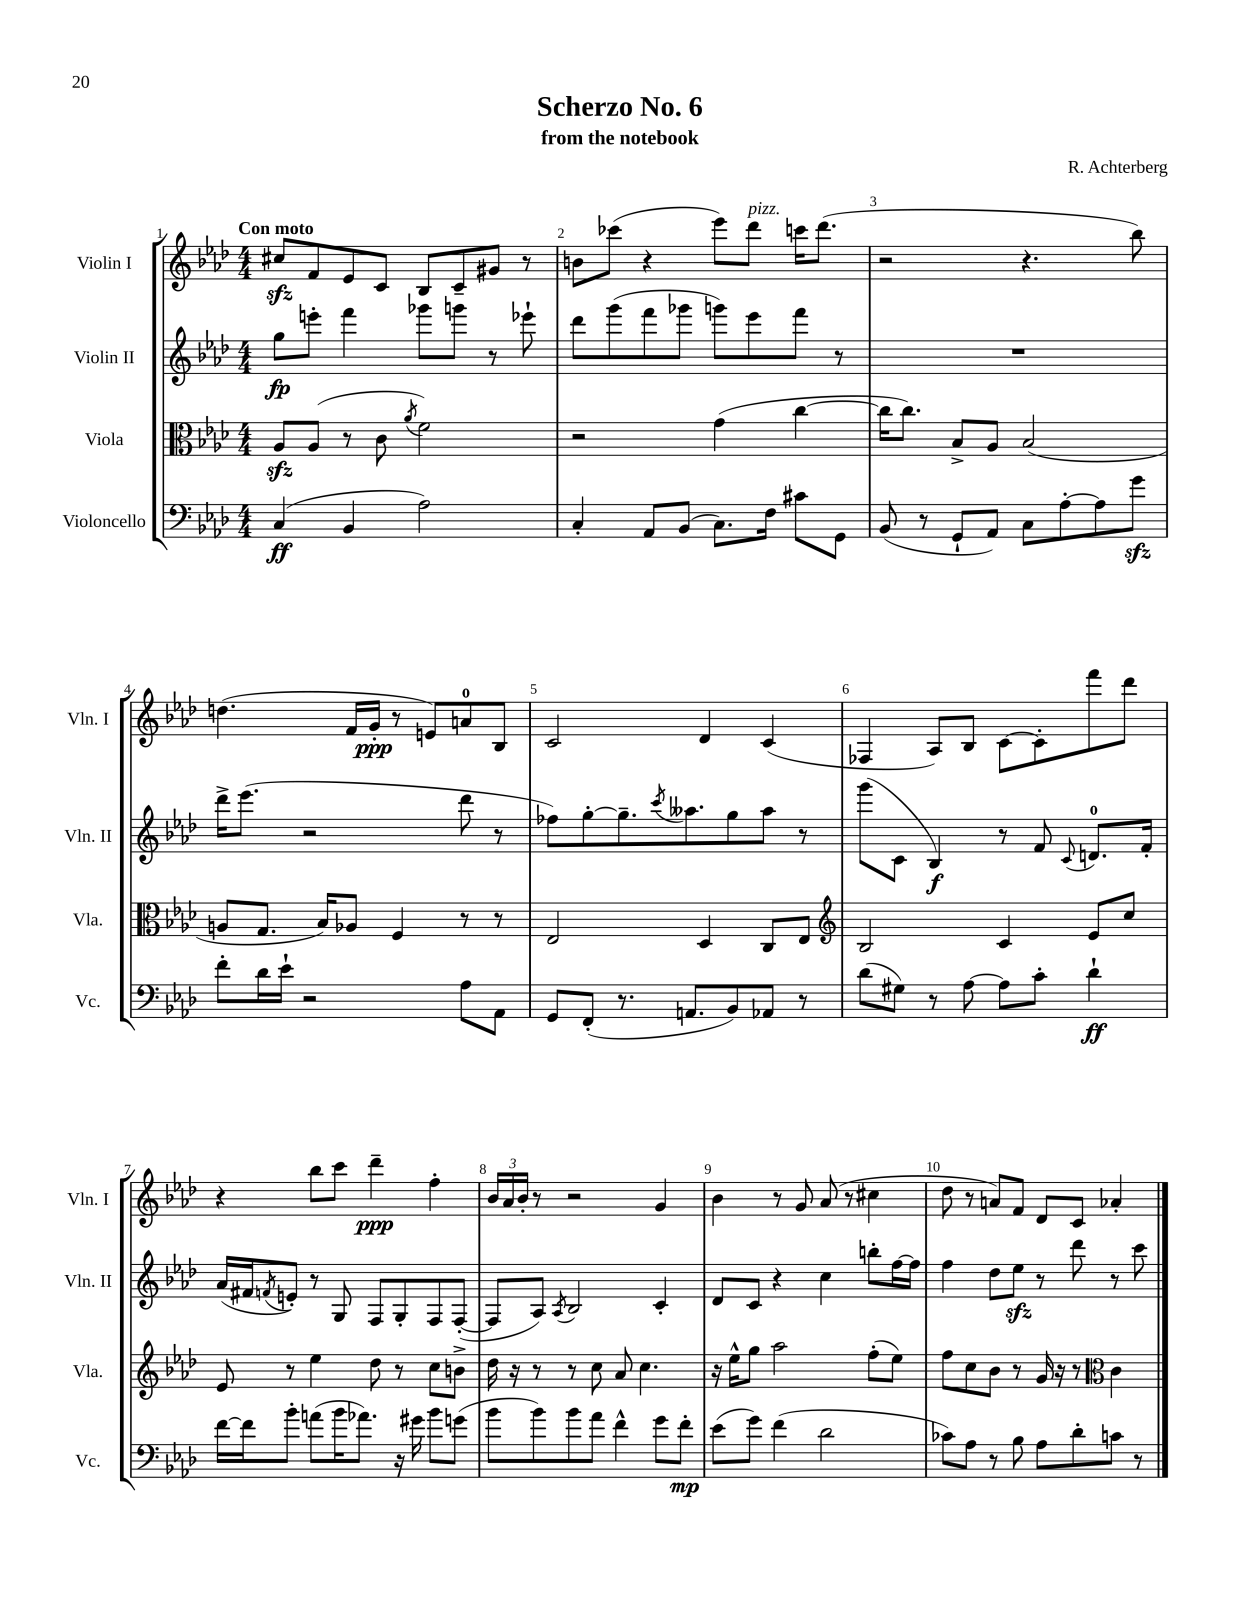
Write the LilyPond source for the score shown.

\header { title = "Scherzo No. 6" composer = "R. Achterberg" subtitle = "from the notebook" }
<<
\new StaffGroup <<
\new Staff = "s0" \with { instrumentName = "Violin I" shortInstrumentName = "Vln. I" } {
    \clef treble \key aes \major \numericTimeSignature \time 4/4 \tempo "Con moto"
    cis''8\sfz f'8 ees'8 c'8 bes8 c'8-- gis'8 r8 |
    b'8 ces'''8( r4 ees'''8) des'''8^\markup { \italic "pizz." } c'''16 des'''8.( |
    r2 r4. bes''8) |
    d''4.( f'16 g'16-.\ppp r8 e'8) a'8-0 bes8 |
    c'2 des'4 c'4( |
    fes4 aes8) bes8 c'8~ c'8-. f'''8 des'''8 |
    r4 bes''8 c'''8 des'''4--\ppp f''4-. |
    \tuplet 3/2 { bes'16 aes'16 bes'16-. } r8 r2 g'4 |
    bes'4 r8 g'8 aes'8( r8 cis''4 |
    des''8 r8 a'8) f'8 des'8 c'8 aes'4-. \bar "|." |
}
\new Staff = "s1" \with { instrumentName = "Violin II" shortInstrumentName = "Vln. II" } {
    \clef treble \key aes \major \numericTimeSignature \time 4/4
    g''8\fp e'''8-. f'''4 ges'''8 g'''8 r8 ees'''8-! |
    des'''8 g'''8( f'''8 ges'''8 g'''8) ees'''8 f'''8 r8 |
    R1 |
    des'''16-> ees'''8.( r2 des'''8 r8 |
    fes''8) g''8~-. g''8.-- \acciaccatura { c'''8 } aeses''8. g''8 aeses''8 r8 |
    g'''8( c'8 bes4\f) r8 f'8 \appoggiatura { c'8 } d'8.-0 f'16-. |
    aes'16( fis'16 \acciaccatura { f'8 } e'8-.) r8 g8 f8 g8-. f8 f8~-.( |
    f8 aes8) \acciaccatura { aes8 } bes2 c'4-. |
    des'8 c'8 r4 c''4 b''8-. f''16~ f''16 |
    f''4 des''8 ees''8\sfz r8 des'''8 r8 c'''8 \bar "|." |
}
\new Staff = "s2" \with { instrumentName = "Viola" shortInstrumentName = "Vla." } {
    \clef alto \key aes \major \numericTimeSignature \time 4/4
    aes8\sfz aes8( r8 c'8 \acciaccatura { aes'8 } f'2) |
    r2 g'4( c''4~ |
    c''16 c''8.) bes8-> aes8 bes2( |
    a8 g8. bes16) aes8 f4 r8 r8 |
    ees2 des4 c8 ees8 |
    \clef treble bes2 c'4 ees'8 c''8 |
    ees'8 r8 ees''4 des''8 r8 c''8 b'8-> |
    des''16 r16 r8 r8 c''8 aes'8 c''4. |
    r16 ees''16-^ g''8 aes''2 f''8-.( ees''8) |
    f''8 c''8 bes'8 r8 g'16 r16 r8 \clef alto c'4 \bar "|." |
}
\new Staff = "s3" \with { instrumentName = "Violoncello" shortInstrumentName = "Vc." } {
    \clef bass \key aes \major \numericTimeSignature \time 4/4
    c4\ff( bes,4 aes2) |
    c4-. aes,8 bes,8( c8.) f16 cis'8 g,8 |
    bes,8( r8 g,8-! aes,8) c8 aes8~-. aes8 g'8\sfz |
    f'8-. des'16 ees'16-! r2 aes8 aes,8 |
    g,8 f,8-.( r8. a,8. bes,8) aes,8 r8 |
    des'8( gis8) r8 aes8~ aes8 c'8-. des'4-!\ff |
    f'16~ f'16 bes'8-. a'8( bes'16 aes'8.) r16 gis'16 bes'8 g'8( |
    bes'8 bes'8) bes'8 aes'8 f'4-^ g'8 f'8-.\mp |
    ees'8( g'8) f'4( des'2 |
    ces'8) aes8 r8 bes8 aes8 des'8-. c'8 r8 \bar "|." |
}
>>
>>
\layout { \context { \Score \override BarNumber.break-visibility = ##(#f #t #t) barNumberVisibility = #all-bar-numbers-visible } }
